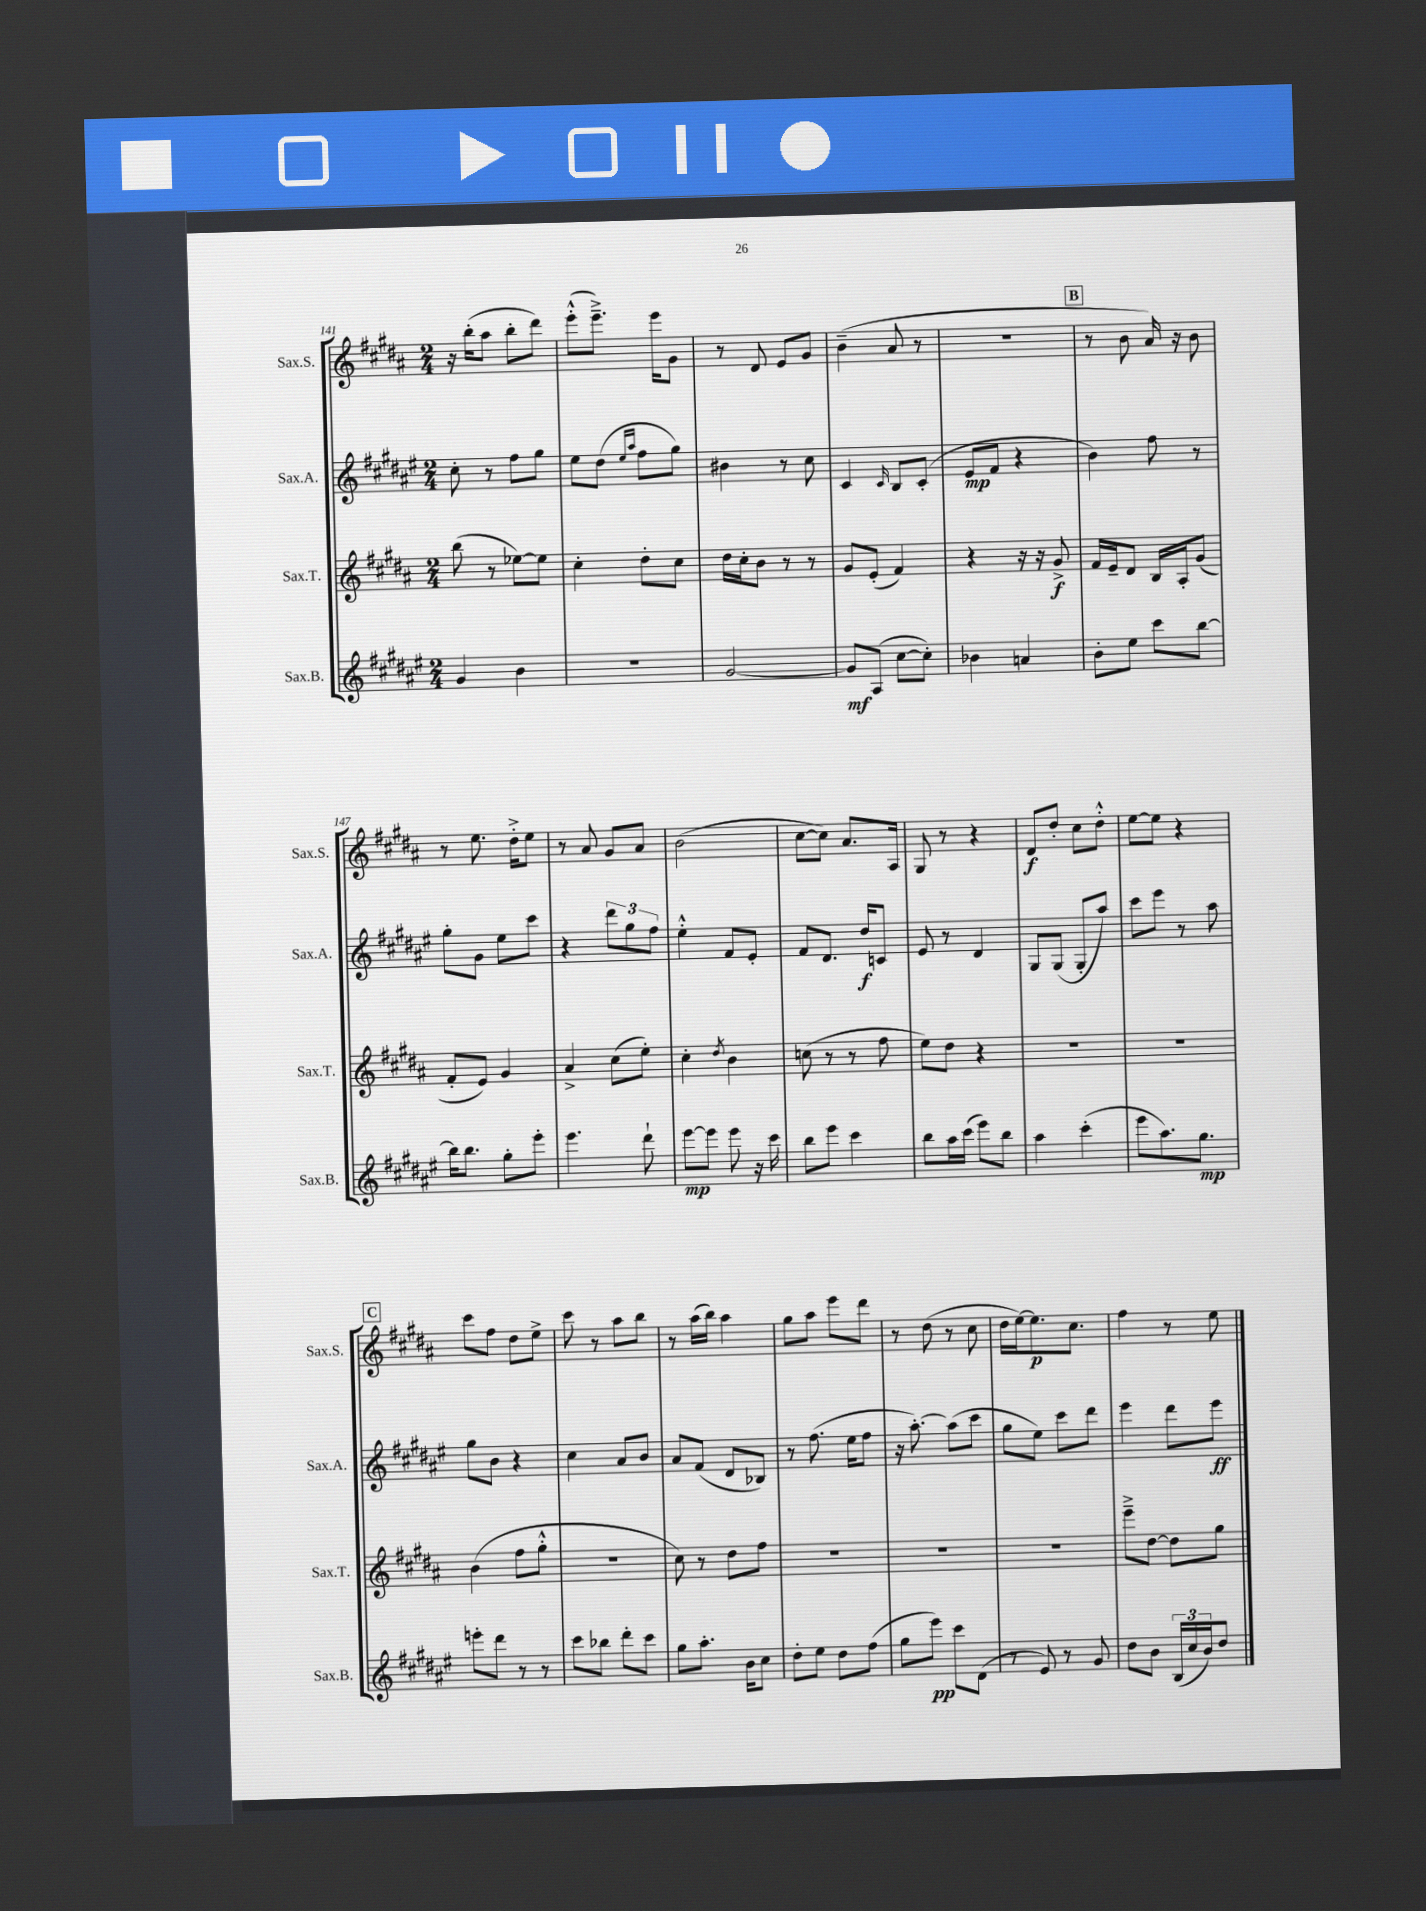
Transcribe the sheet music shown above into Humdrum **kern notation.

**kern	**kern	**kern	**kern
*staff4	*staff3	*staff2	*staff1
*clefG2	*clefG2	*clefG2	*clefG2
*k[f#c#g#d#a#e#]	*k[f#c#g#d#a#]	*k[f#c#g#d#a#e#]	*k[f#c#g#d#a#]
*M2/4	*M2/4	*M2/4	*M2/4
4g#	(8bb	8cc#'	16r
.	.	.	(16bb'
.	8r	8r	8aa#
4b	[8ee-)	8ff#	8bb'
.	8ee-]	8gg#	8ddd#)
=	=	=	=
2r	4cc#'	8ee#	(8eee'^^
.	.	(8dd#	8.eee~^)
.	.	16qqee#	.
.	.	16qqaa#	.
.	8dd#'	8ff#	.
.	.	.	16eee
.	8cc#	8gg#)	8g#
=	=	=	=
[2g#	16dd#	4b#	8r
.	16cc#'	.	.
.	8b	.	8d#
.	8r	8r	8e
.	8r	8cc#	8g#
=	=	=	=
8g#]	8g#	4c#	(4b~
(8A#	(8e'	.	.
.	.	16qqc#	.
[8cc#	4f#)	8B	8a#
8cc#'])	.	(8c#'	8r
=	=	=	=
4b-	4r	8e#	2r
.	.	8f#	.
4a	16r	4r	.
.	16r	.	.
.	8g#^	.	.
=	=	=	=
8b'	16f#	4b)	8r
.	16e~	.	.
8ee#	8d#	.	8b
8ccc#	16B	8ff#	16a#)
.	16A#'	.	16r
[8bb	(8g#	8r	8b
=	=	=	=
16bb]	8f#'	8gg#'	8r
8.bb	.	.	.
.	8e)	8g#	8.ee
8gg#'	4g#	8ee#	.
.	.	.	16dd#'^
8eee#'	.	8ccc#	8ee
=	=	=	=
4.eee#	4a#^	4r	8r
.	.	.	8a#
.	(8cc#	12ddd#	8g#
.	.	12gg#	.
8ddd#`	8ee')	.	8a#
.	.	12ff#	.
=	=	=	=
[8eee#	4cc#'	4ee#'^^	(2b
8eee#]	.	.	.
.	8qdd#	.	.
8eee#	4b	8f#	.
16r	.	8e#'	.
16ccc#	.	.	.
=	=	=	=
8bb	(8cc	8f#	[8cc#
8eee#	8r	8.d#	8cc#])
4ccc#	8r	.	8.a#
.	.	16dd#	.
.	8ff#	8c	.
.	.	.	16A#
=	=	=	=
8bb	8ee)	8e#	8G#
16aa#	8dd#	8r	8r
(16ccc#	.	.	.
8eee#)	4r	4d#	4r
8bb	.	.	.
=	=	=	=
4aa#	2r	8G#	8d#
.	.	(8G#	8dd#'
(4ccc#'	.	8G#'	8cc#
.	.	8aa#)	8dd#'^^
=	=	=	=
8eee#	2r	8ccc#	[8ee
8.aa#)	.	8eee#	8ee]
.	.	8r	4r
8.gg#	.	.	.
.	.	8aa#	.
=	=	=	=
8eee'	(4b	8gg#	8ccc#
8ddd#	.	8b	8ff#
8r	8ff#	4r	8dd#
8r	8gg#'^^	.	8ee^
=	=	=	=
8ccc#	2r	4cc#	8ccc#
8bb-	.	.	8r
8ddd#'	.	8a#	8aa#
8ccc#	.	8b	8bb
=	=	=	=
8gg#	8cc#)	8a#	8r
8.aa#'	8r	(8f#	(16aa#
.	.	.	16bb)
.	8dd#	8d#	4aa#
16b	.	.	.
8cc#	8ff#	8B-)	.
=	=	=	=
8dd#'	2r	8r	8gg#
8ee#	.	(8.ff#	8aa#
8dd#	.	.	8eee
.	.	16ee#	.
(8ff#	.	8ff#	8ddd#
=	=	=	=
8gg#	2r	16r	8r
.	.	[8.aa#')	.
8eee#)	.	.	(8dd#
8ccc#	.	(8aa#]	8r
(8d#	.	8ccc#	8cc#
=	=	=	=
8r	2r	8gg#	16dd#
.	.	.	[16ee)
8e#)	.	8ee#)	8.ee]
8r	.	8ccc#	.
.	.	.	8.cc#
8g#	.	8ddd#	.
=	=	=	=
8dd#	8eee~^	4eee#	4ff#
8b	[8dd#	.	.
(24B	8dd#]	8ddd#	8r
24cc#	.	.	.
24b)	.	.	.
8dd#	8gg#	8eee#	8ee
==	==	==	==
*-	*-	*-	*-
